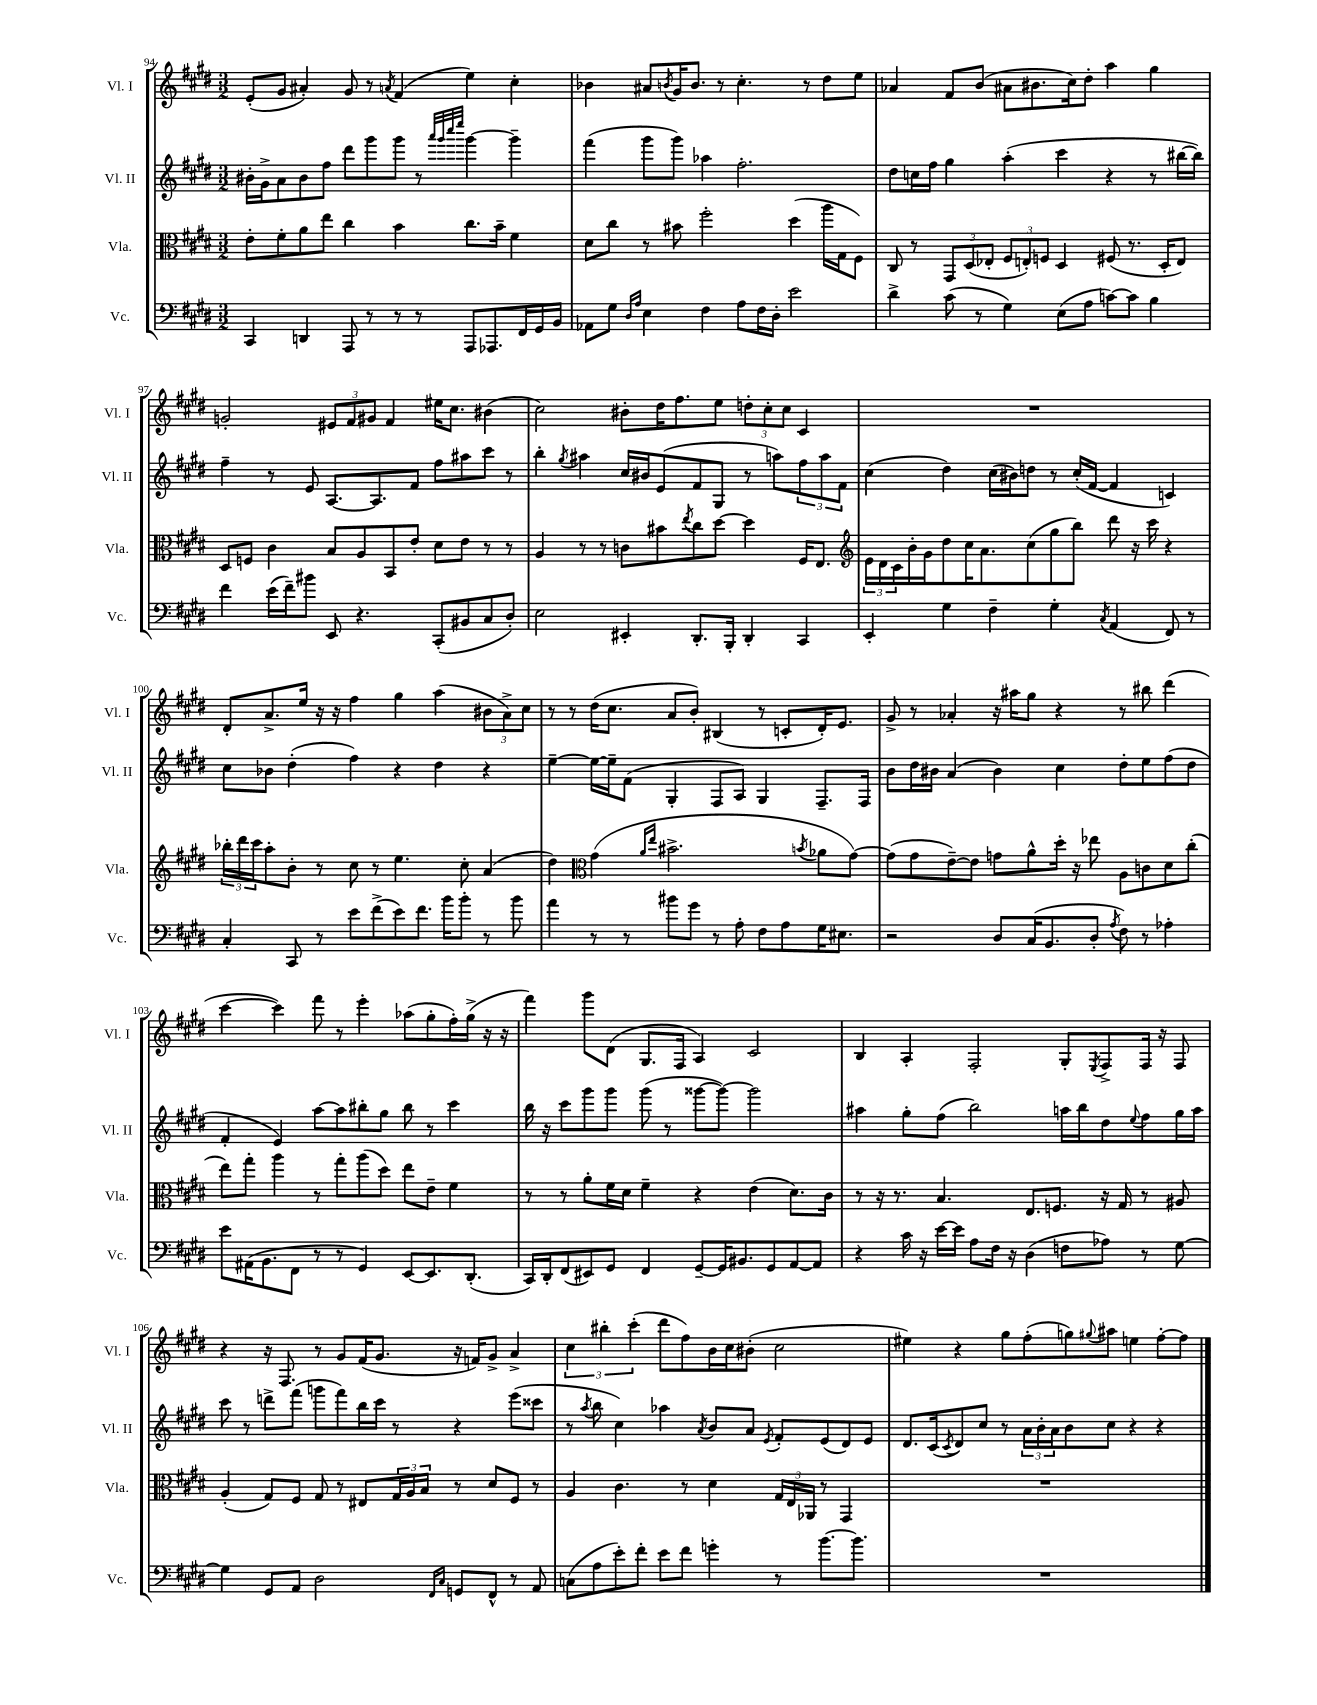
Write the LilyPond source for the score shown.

<<
\new StaffGroup <<
\new Staff = "s0" \with { instrumentName = "Vl. I" shortInstrumentName = "Vl. I" } {
    \clef treble \key e \major \numericTimeSignature \time 3/2
    e'8-.( gis'8 ais'4-.) gis'8 r8 \acciaccatura { a'8 } fis'4( e''4) cis''4-. |
    bes'4 ais'8 \acciaccatura { b'8 } gis'16 b'8. r8 cis''4.-. r8 dis''8 e''8 |
    aes'4 fis'8 b'8( ais'8 bis'8. cis''16) dis''8-. a''4 gis''4 |
    g'2-. \tuplet 3/2 { eis'8 fis'8 gis'8 } fis'4 eis''16 cis''8. bis'4( |
    cis''2) bis'8-. dis''16 fis''8. e''8 \tuplet 3/2 { d''8-. cis''8-. cis''8 } cis'4 |
    R1. |
    dis'8-. a'8.-> e''16 r16 r16 fis''4 gis''4 a''4( \tuplet 3/2 { bis'8 a'8->) cis''8 } |
    r8 r8 dis''16( cis''8. a'8 b'8-.) bis4( r8 c'8-. dis'16-.) e'8. |
    gis'8-> r8 aes'4-. r16 ais''16 gis''8 r4 r8 bis''8 dis'''4( |
    cis'''4~ cis'''4) fis'''8 r8 e'''4-. aes''8( gis''8-. fis''16-.) gis''16->( r16 r16 |
    fis'''4) gis'''8 dis'8( gis8. fis16 a4) cis'2 |
    b4 a4-. fis2-. gis8-. \acciaccatura { e8 } fis8-> fis16 r16 fis8 |
    r4 r16 fis8. r8 gis'8 fis'16( gis'8. r16 f'16) gis'8-> a'4-> |
    \tuplet 3/2 { cis''4 bis''4-. cis'''4-.( } dis'''8 fis''8) b'16 cis''16 bis'8-.( cis''2 |
    eis''4) r4 gis''8 fis''8-.( g''8) \appoggiatura { gis''8 } ais''8 e''4 fis''8~-. fis''8 \bar "|." |
}
\new Staff = "s1" \with { instrumentName = "Vl. II" shortInstrumentName = "Vl. II" } {
    \clef treble \key e \major \numericTimeSignature \time 3/2
    bis'16-. gis'16-> a'8 bis'8 fis''8 dis'''8 gis'''8 gis'''8 r8 \grace { a'''32 gis'''32 cis''''32 e''''32 } gis'''4~ gis'''4-- |
    fis'''4( gis'''8 gis'''8) aes''4 fis''2.-. |
    dis''8 c''16 fis''16 gis''4 a''4-.( cis'''4 r4 r8 bis''16~ bis''16) |
    fis''4-- r8 e'8 a8.~ a8. fis'8 fis''8 ais''8 cis'''8 r8 |
    b''4-. \acciaccatura { gis''8 } ais''4 cis''16 bis'16 e'8( fis'8 gis8 r8 a''8) \tuplet 3/2 { fis''8 a''8 fis'8 } |
    cis''4( dis''4) cis''16( bis'16) d''8 r8 cis''16-.( fis'16~ fis'4 c'4) |
    cis''8 bes'8 dis''4-.( fis''4) r4 dis''4 r4 |
    e''4~-- e''16~ e''16-- fis'8( gis4-. fis8 a8) gis4 fis8.-- fis16 |
    b'8 dis''16 bis'16 a'4( bis'4) cis''4 dis''8-. e''8 fis''8( dis''8 |
    fis'4-. e'4) a''8~ a''8 bis''8-. gis''8 bis''8 r8 cis'''4 |
    b''16 r16 cis'''8 gis'''8 gis'''8 gis'''8( r8 gisis'''8~ gisis'''8~) gisis'''2 |
    ais''4 gis''8-. fis''8( b''2) a''16 b''16 dis''8 \appoggiatura { e''8 } fis''8 gis''16 a''16 |
    cis'''8 r8 d'''8-> fis'''8( g'''8 fis'''8) b''16 cis'''16 r8 r4 e'''8( cisis'''8 |
    r8 \acciaccatura { a''8 } b''8 cis''4) aes''4 \acciaccatura { a'8 } b'8 a'8 \acciaccatura { e'8 } fis'8-. e'8( dis'8) e'8 |
    dis'8. cis'16( \acciaccatura { cis'8 } dis'8) cis''8 r8 \tuplet 3/2 { a'16 b'16-. a'16 } b'8 cis''8 r4 r4 \bar "|." |
}
\new Staff = "s2" \with { instrumentName = "Vla." shortInstrumentName = "Vla." } {
    \clef alto \key e \major \numericTimeSignature \time 3/2
    e'8-. fis'8-. a'8 e''8 cis''4 b'4 cis''8. b'16-- fis'4 |
    dis'8 cis''8 r8 bis'8 fis''2-. dis''4( a''16 gis16 fis8) |
    cis8 r8 \tuplet 3/2 { gis,8 dis8( ees8-. } \tuplet 3/2 { fis8 e8-.) f8 } dis4 fis8( r8. dis16-. e8) |
    dis8 f8 cis'4 b8 a8 b,8 e'8-. dis'8 e'8 r8 r8 |
    a4 r8 r8 c'8 bis'8 \acciaccatura { e''8 } cis''8 dis''8~ dis''4 fis16 e8. |
    \clef treble \tuplet 3/2 { e'16 dis'16 cis'16 } b'16-. gis'16 dis''8 cis''16 a'8. cis''8( gis''8 b''8) dis'''8 r16 cis'''16 r4 |
    \tuplet 3/2 { bes''16-. dis'''16 cis'''16 } a''8-. b'8-. r8 cis''8 r8 e''4. cis''8-. a'4( |
    dis''4) \clef alto gis'4( \grace { a'16 e''16 } bis'2.-> \acciaccatura { b'8 } aes'8 gis'8~) |
    gis'8( gis'8 e'8~--) e'8 g'8 a'8-^ dis''16-. r16 ees''8 a8 c'8 dis'8 cis''8-.( |
    e''8) gis''8-. a''4 r8 gis''8-. a''8( dis''8) e''8 e'8-- fis'4 |
    r8 r8 a'8-. fis'16 dis'16 fis'4-- r4 e'4( dis'8.) cis'16 |
    r8 r16 r8. b4. e8. f8. r16 gis16 r8 ais8 |
    a4-.( gis8) fis8 gis8 r8 eis8 \tuplet 3/2 { gis16 a16 b16 } r8 dis'8 fis8 r8 |
    a4 cis'4. r8 dis'4 \tuplet 3/2 { gis16 e16 aes,16 } r8 gis,4 |
    R1. \bar "|." |
}
\new Staff = "s3" \with { instrumentName = "Vc." shortInstrumentName = "Vc." } {
    \clef bass \key e \major \numericTimeSignature \time 3/2
    cis,4 d,4 a,,8 r8 r8 r8 a,,8 aes,,8. fis,16 gis,16 b,16 |
    aes,8 gis8 \grace { dis16 a16 } e4 fis4 a8 fis16 dis16-. e'2 |
    dis'4-> cis'8( r8 gis4) e8( a8 c'8~) c'8 b4 |
    fis'4 e'16( fis'16--) bis'8 e,8 r4. cis,8-.( bis,8 cis8 dis8-.) |
    e2 eis,4-. dis,8.-. b,,16-. dis,4-. cis,4 |
    e,4-. gis4 fis4-- gis4-. \acciaccatura { cis8 } a,4( fis,8) r8 |
    cis4-. cis,8 r8 e'8 fis'8->( e'8) fis'8. b'16 b'8-. r8 b'8 |
    a'4 r8 r8 bis'8 gis'8 r8 a8-. fis8 a8 gis16 eis8. |
    r2 dis8 cis16( b,8. dis8-. \acciaccatura { a8 } fis8) r8 aes4-. |
    e'8 ais,16( b,8. fis,8 r8 r8 gis,4) e,8~ e,8. dis,8.-.( |
    cis,16) dis,16-. fis,8( eis,8) gis,8 fis,4 gis,8~-- gis,16 bis,8. gis,8 a,8~ a,8 |
    r4 cis'16 r16 e'16~ e'16 a8 fis16 r16 dis4( f8 aes8) r8 gis8~ |
    gis4 gis,8 a,8 dis2 \grace { fis,16 cis16 } g,8 fis,8-^ r8 a,8 |
    c8( a8 e'8-.) fis'8-. e'8 fis'8 g'4-. r8 b'8.~ b'8. |
    R1. \bar "|." |
}
>>
>>
\layout { \context { \Score currentBarNumber = #94 } }
